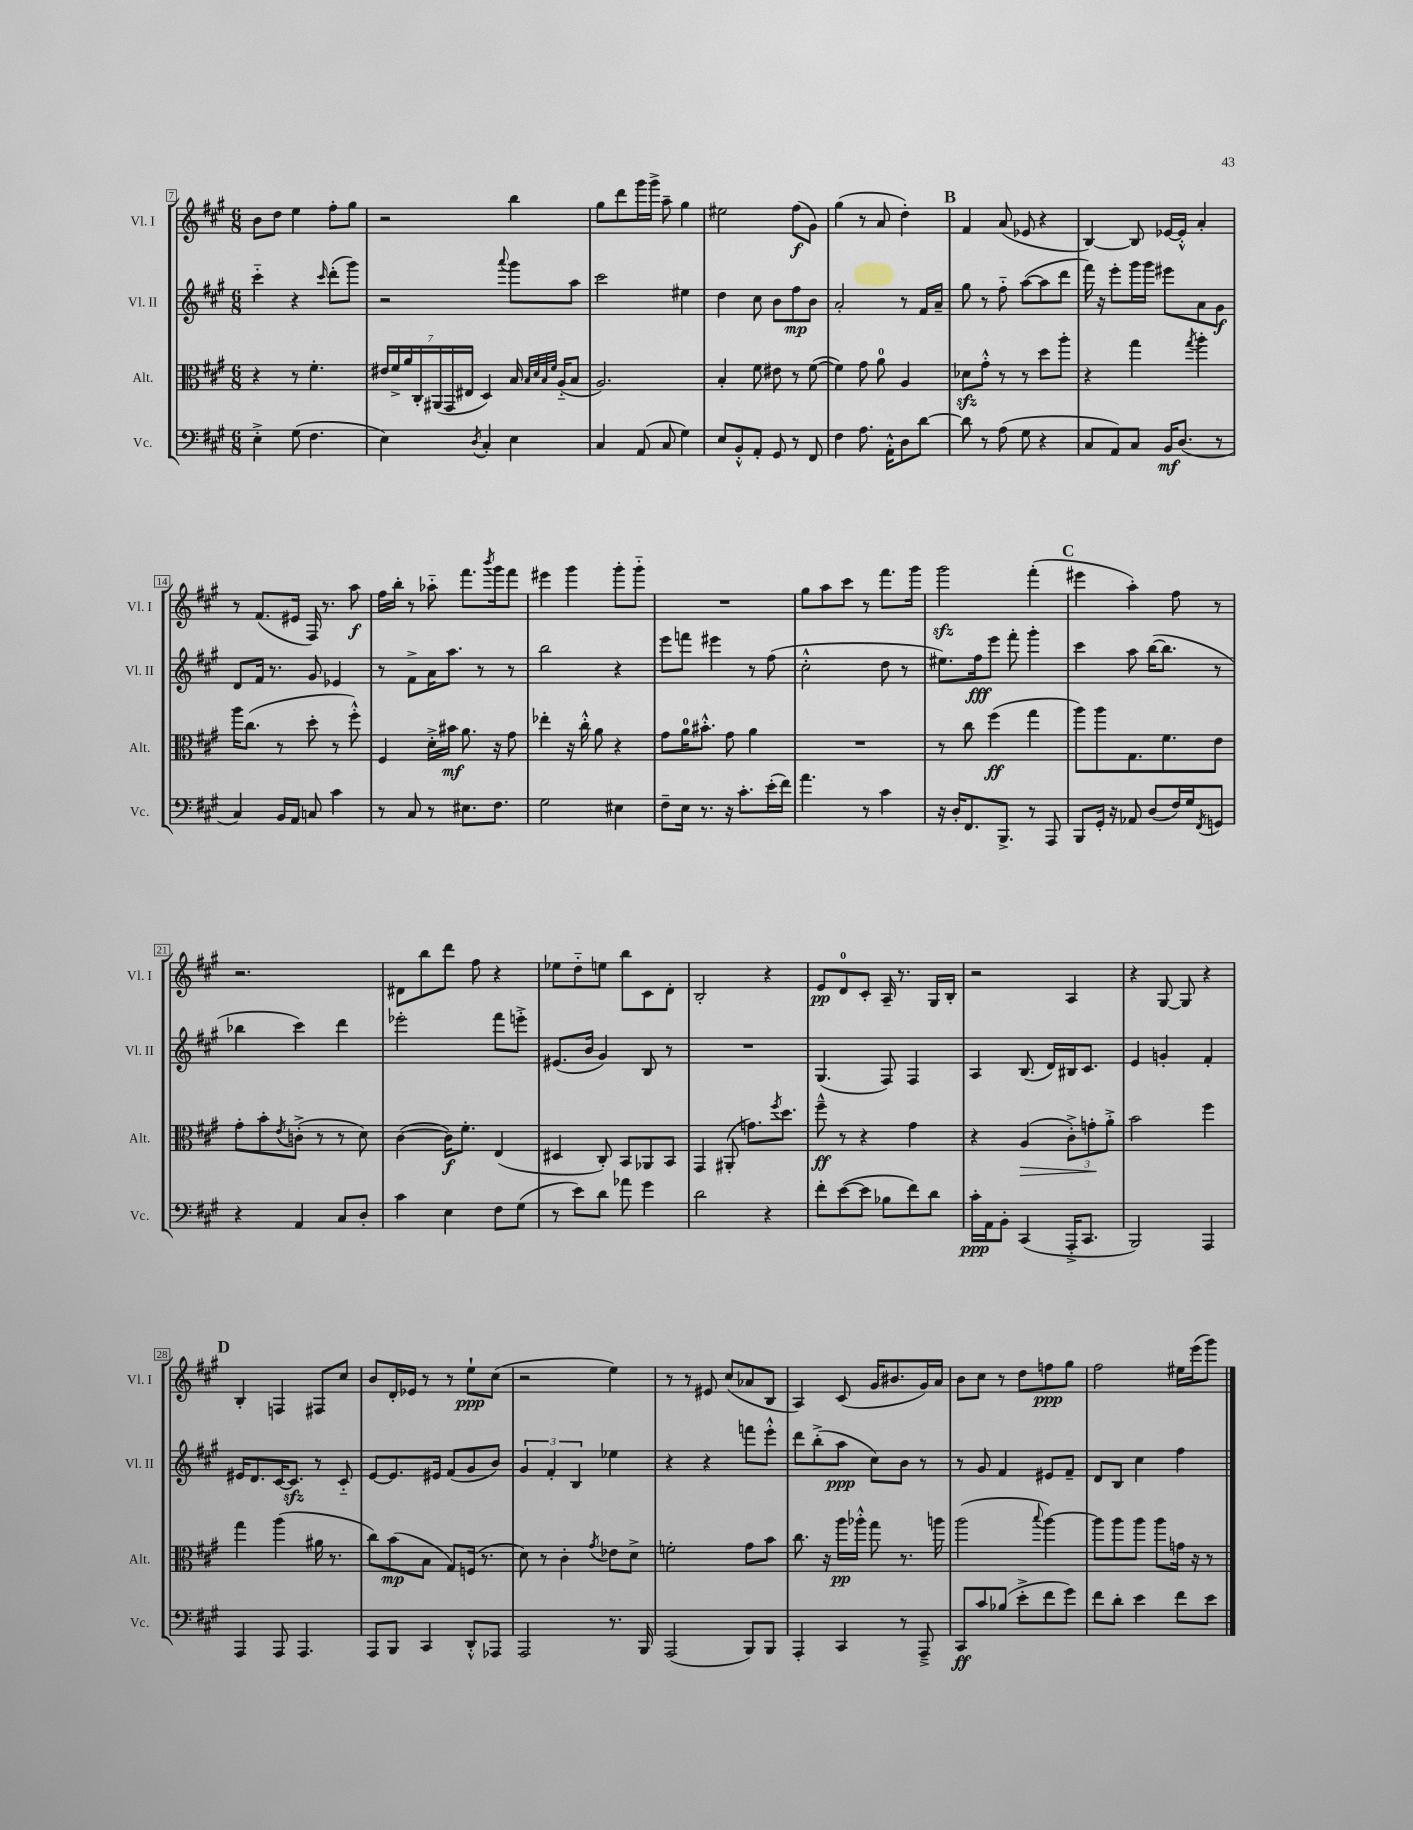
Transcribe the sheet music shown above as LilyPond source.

<<
\new StaffGroup <<
\new Staff = "s0" \with { instrumentName = "Vl. I" shortInstrumentName = "Vl. I" } {
    \clef treble \key a \major \numericTimeSignature \time 6/8
    b'8 d''8 e''4 fis''8-. gis''8 |
    r2 b''4 |
    gis''8 d'''8 gis'''16 gis'''16-> a''8-- gis''4 |
    eis''2 fis''8\f( gis'8) |
    gis''4( r8 a'8 d''4-.) |
    \mark \markup { \bold "B" } fis'4 a'8( ees'8 r4 |
    b4~) b8 ees'16~ ees'16-.-^ a'4-. |
    r8 fis'8.( eis'16 fis16) r8. a''8\f |
    fis''16 b''16-. r8 aes''8-_ fis'''8. \acciaccatura { b'''8 } gis'''16 fis'''8 |
    eis'''4 gis'''4 gis'''8-. gis'''8-_ |
    R2. |
    gis''8 a''8 cis'''8 r8 fis'''8. gis'''16 |
    gis'''2\sfz fis'''4-.( |
    \mark \markup { \bold "C" } eis'''4 a''4-.) fis''8 r8 |
    r2. |
    dis'8 b''8 d'''8 fis''8 r4 |
    ees''8 d''8-_ e''8 b''8 cis'8 d'8-. |
    b2-. r4 |
    e'8\pp d'8-0 cis'8-. a16-- r8. gis16 b16-. |
    r2 a4 |
    r4 gis8~ gis8 r4 |
    \mark \markup { \bold "D" } b4-. f4 fis8 cis''8 |
    b'8 d'16-. ees'16 r8 r8 e''8-!\ppp cis''8( |
    r2 e''4) |
    r8 r8 eis'8 cis''8( aes'8 b8 |
    a4) cis'8( gis'16 bis'8. gis'16) a'16 |
    b'8 cis''8 r8 d''8 f''8\ppp gis''8 |
    fis''2 eis''16 e'''16( gis'''8) \bar "|." |
}
\new Staff = "s1" \with { instrumentName = "Vl. II" shortInstrumentName = "Vl. II" } {
    \clef treble \key a \major \numericTimeSignature \time 6/8
    cis'''4-_ r4 \grace { cis'''16 } d'''8-.( gis'''8) |
    r2 \appoggiatura { a'''8 } gis'''8 a''8 |
    cis'''2 eis''4 |
    d''4 cis''8 b'8 fis''8\mp b'8 |
    a'2-. r8 fis'16 a'16-- |
    \mark \markup { \bold "B" } gis''8 r8 fis''8-_ a''8~( a''8 d'''8 |
    fis'''16) r16 e'''8-. gis'''16 gis'''16 eis'''8 a'8 gis'8\f |
    d'8 fis'16 r8. gis'8 ees'4 |
    r8 fis'8-> a'16 a''8. r8 r8 |
    b''2 r4 |
    e'''8 f'''8 eis'''4 r8 fis''8( |
    cis''2-.-^ d''8 r8 |
    eis''8.) fis''16\fff e'''8 fis'''8-. gis'''4-. |
    \mark \markup { \bold "C" } cis'''4 a''8 b''16~( b''8. r8 |
    bes''4 cis'''4) d'''4 |
    ees'''2-. fis'''8 e'''8-.-> |
    eis'8.( b'16 gis'4) b8 r8 |
    R2. |
    gis4.( fis8) fis4 |
    a4 b8.( d'16) bis16 cis'8. |
    e'4 g'4-. fis'4-. |
    \mark \markup { \bold "D" } eis'16 d'8. cis'16~ cis'8.\sfz r8 cis'8-_ |
    e'8~ e'8. eis'16 fis'8( gis'8 b'8) |
    \tuplet 3/2 { gis'4 fis'4-. b4 } ees''4 |
    r4 r4 f'''8 e'''8-.-^ |
    d'''8 b''8-.->( a''8\ppp cis''8) b'8 r8 |
    r8 gis'8 fis'4 eis'8 fis'8-- |
    d'8 b8 cis''4 fis''4 \bar "|." |
}
\new Staff = "s2" \with { instrumentName = "Alt." shortInstrumentName = "Alt." } {
    \clef alto \key a \major \numericTimeSignature \time 6/8
    r4 r8 fis'4.-. |
    \tuplet 7/4 { eis'16 fis'16-> a'16 cis16-. ais,16( gis,16 eis16 } d4) b16 \grace { b32 d'32 b32 fis'32 } a16-_( b8 |
    a2.) |
    b4-. fis'8 eis'8 r8 fis'8~( |
    fis'4) gis'8 a'8-0 a4 |
    \mark \markup { \bold "B" } des'8\sfz gis'8-.-^ r8 r8 d''8 a''8-. |
    r4 gis''4 \acciaccatura { gis''8 } a''4-. |
    a''16 cis''8.( r8 d''8-. r8 fis''8-.-^) |
    fis4 d'16-.-> bis'16\mf a'8. r16 gis'8 |
    ees''4-. r16 cis''16-.-^ a'8 r4 |
    gis'8 a'16-0 bis'8.-.-^ gis'8 a'4 |
    R2. |
    r8 cis''8 fis''4\ff( gis''4 |
    \mark \markup { \bold "C" } a''8) a''8 gis8. fis'8. e'8 |
    gis'8-. b'8-. \acciaccatura { e'8 } c'8-.->( r8 r8 d'8) |
    cis'4~( cis'16\f) fis'8.-. e4( |
    dis4 cis8-.) b,8 aes,8 b,8 |
    gis,4 ais,8-.( g'8.) \acciaccatura { fis''8 } d''8. |
    fis''8---^\ff r8 r4 gis'4 |
    r4 a4\>( \tuplet 3/2 { cis'8-.->) g'8-.\! a'8-.-> } |
    b'2 fis''4 |
    \mark \markup { \bold "D" } gis''4 a''4( ais'16 r8. |
    cis''8) b'8\mp( b8 gis8) f16( r8. |
    d'8) r8 cis'4-. \acciaccatura { gis'8 } ees'8 d'8-> |
    f'2-. gis'8 b'8 |
    cis''8. r16 a''16\pp aes''16-.-^ gis''8 r8. a''16 |
    a''2( \appoggiatura { b''8 } a''4~) |
    a''8 a''8 a''8 a''8 g'16 r16 r8 \bar "|." |
}
\new Staff = "s3" \with { instrumentName = "Vc." shortInstrumentName = "Vc." } {
    \clef bass \key a \major \numericTimeSignature \time 6/8
    e4-.-> gis8( fis4. |
    e4) \acciaccatura { d8 } cis4-. e4 |
    cis4 a,8( cis8 gis4) |
    e8 b,8-.-^ a,8-. gis,8 r8 fis,8 |
    fis4 a8. a,16-.-^ d8 d'8~ |
    \mark \markup { \bold "B" } d'8 r8 a8( gis8 r4 |
    cis8 a,8) cis8 b,16\mf d8.( r8 |
    cis4) b,16 a,16 c8 cis'4 |
    r8 cis8 r8 eis8. fis8. |
    gis2 eis4 |
    fis8-- e16 r8. r16 cis'8.-. e'16-.( fis'16) |
    a'4. r8 cis'4 |
    r16 d16-. fis,8. b,,8.-> r8 a,,8 |
    \mark \markup { \bold "C" } b,,8 gis,16-. r16 aes,8 d8( fis16) gis16 \acciaccatura { fis,8 } g,8 |
    r4 a,4 cis8 d8-. |
    cis'4 e4 fis8 gis8( |
    r8 e'8) d'8 aes'8 gis'4 |
    d'2 r4 |
    fis'8-. e'8~( e'8 bes8 fis'8) d'8 |
    cis'16-.\ppp a,16 b,8-. cis,4( a,,16-.-> cis,8. |
    b,,2) a,,4 |
    \mark \markup { \bold "D" } a,,4 a,,8 a,,4. |
    a,,8 b,,8 cis,4 d,8-.-^ aes,,8 |
    a,,2 r8. b,,16 |
    a,,2( b,,8) b,,8 |
    a,,4-. cis,4 r8 a,,8---> |
    cis,8\ff cis'8 bes8( e'8-.-> fis'8 gis'8) |
    fis'8 d'8-. e'4 fis'8 e'8 \bar "|." |
}
>>
>>
\layout { \context { \Score currentBarNumber = #7 \override BarNumber.stencil = #(make-stencil-boxer 0.1 0.3 ly:text-interface::print) } }
